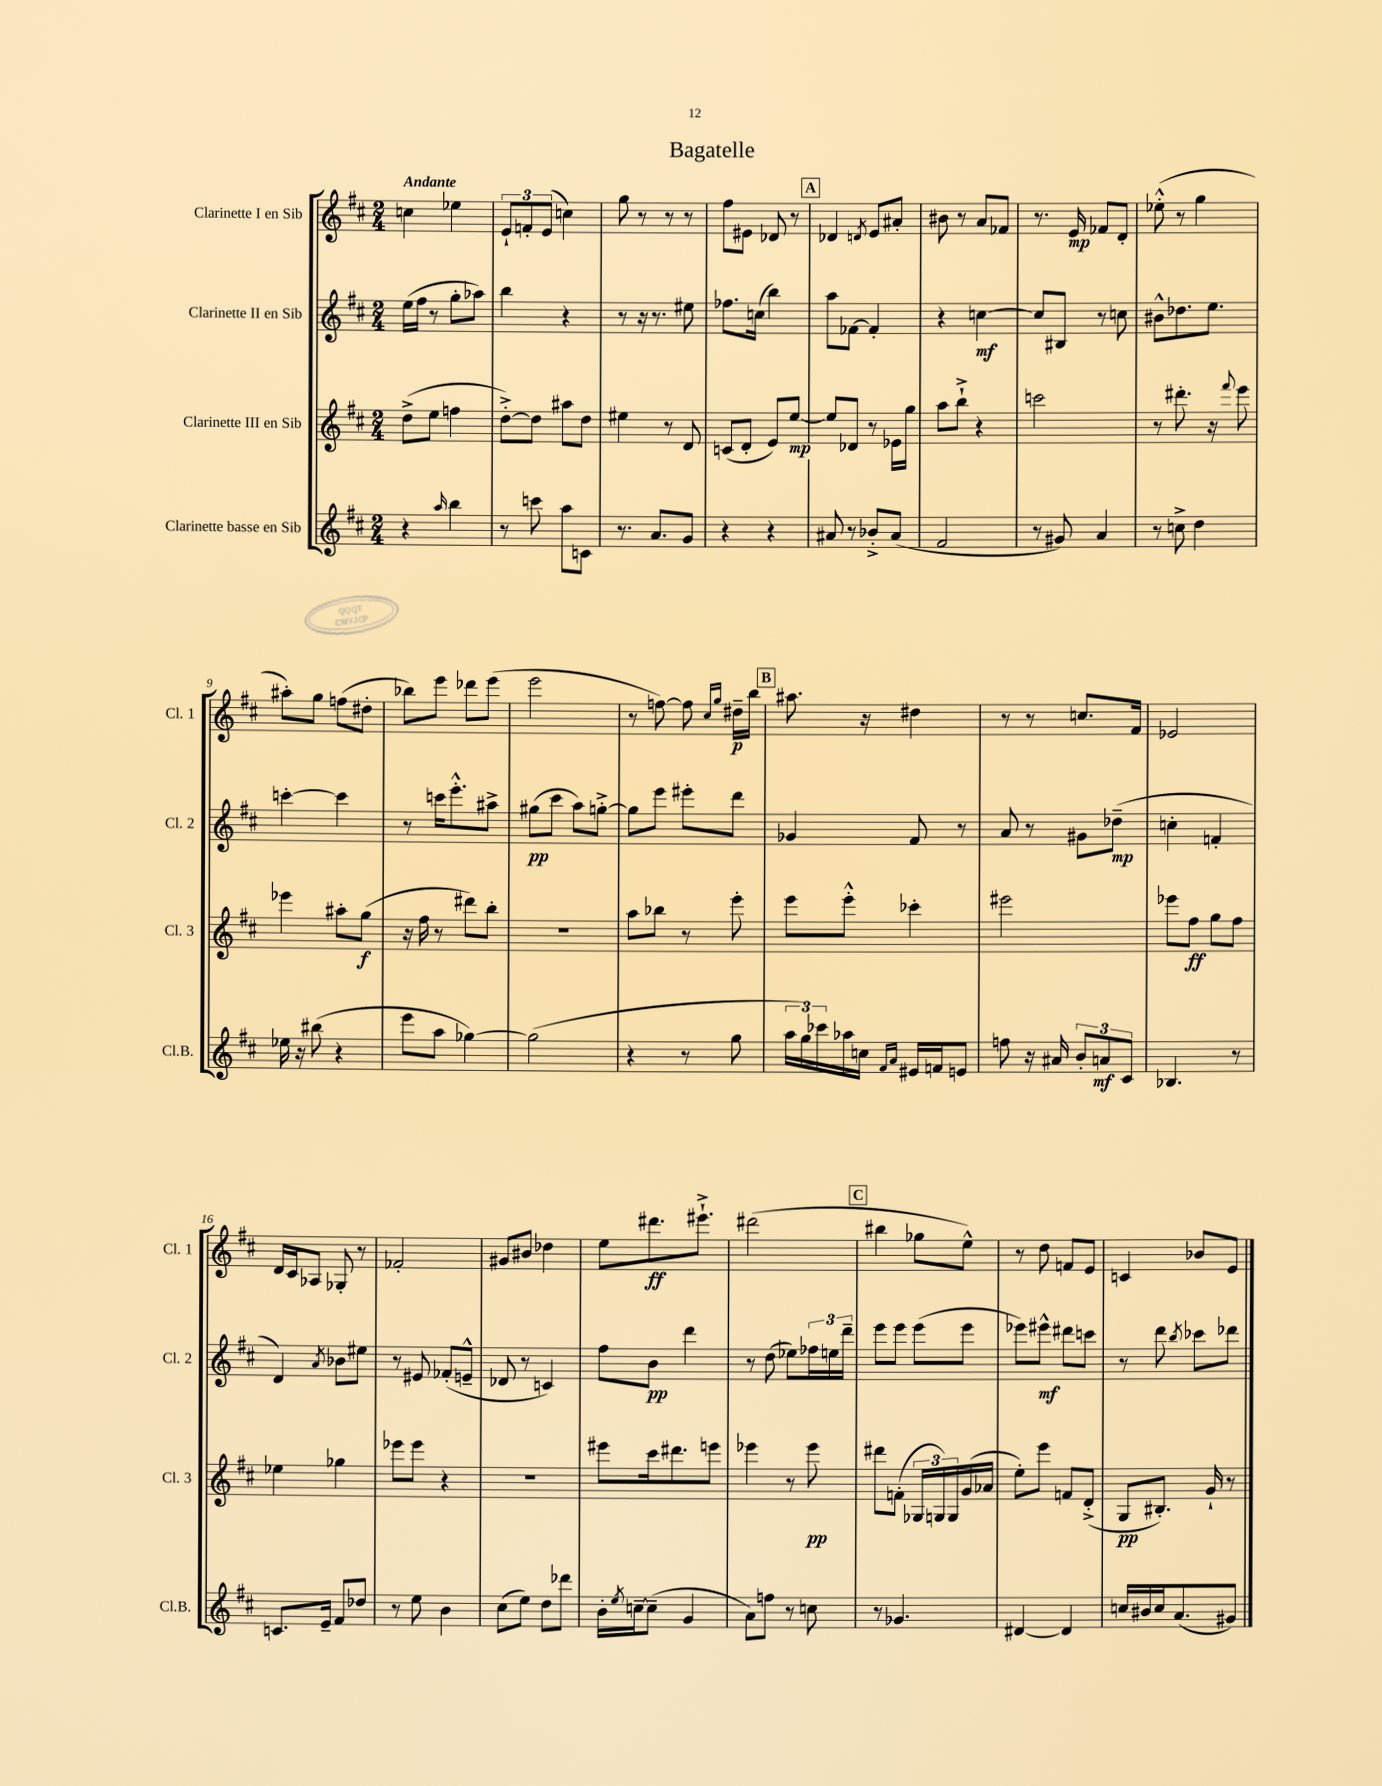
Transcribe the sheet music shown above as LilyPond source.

\header { title = "Bagatelle" }
<<
\new StaffGroup <<
\new Staff = "s0" \with { instrumentName = "Clarinette I en Sib" shortInstrumentName = "Cl. 1" } {
    \clef treble \key d \major \numericTimeSignature \time 2/4 \tempo "Andante"
    c''4 ees''4 |
    \tuplet 3/2 { e'8-! f'8-. e'8( } c''4) |
    g''8 r8 r8 r8 |
    fis''8 eis'8 des'8 r8 |
    \mark \markup { \box "A" } des'4 \acciaccatura { d'8 } e'8 ais'8-. |
    bis'8 r8 a'8 fes'8 |
    r8. e'16\mp fes'8 d'8-. |
    ees''8-.-^( r8 g''4 |
    ais''8-.) g''8 f''8( dis''8-. |
    bes''8) e'''8 des'''8 e'''8( |
    e'''2 |
    r8 f''8~) f''8 \grace { cis''16 g''16 } dis''16--\p b''16 |
    \mark \markup { \box "B" } ais''8. r16 dis''4 |
    r8 r8 c''8. fis'16 |
    ees'2 |
    d'16 cis'16 aes8 ges8-. r8 |
    fes'2-. |
    gis'8 bis'8 des''4 |
    e''8 dis'''8.\ff eis'''8.-!-> |
    dis'''2( |
    \mark \markup { \box "C" } bis''4 ges''8 e''8-^) |
    r8 d''8 f'8 e'8 |
    c'4 bes'8 e'8 \bar "|." |
}
\new Staff = "s1" \with { instrumentName = "Clarinette II en Sib" shortInstrumentName = "Cl. 2" } {
    \clef treble \key d \major \numericTimeSignature \time 2/4
    e''16( fis''16 r8 g''8-. aes''8) |
    b''4 r4 |
    r8 r16 r8. eis''8 |
    fes''8. c''16( b''4) |
    \mark \markup { \box "A" } a''8 fes'8~ fes'4-. |
    r4 c''4~\mf |
    c''8 bis8 r8 c''8 |
    bis'8-^ des''8. e''8. |
    c'''4~-. c'''4 |
    r8 c'''16 e'''8.-.-^ ais''8-> |
    gis''8\pp( cis'''8 a''8) g''8~-.-> |
    g''8 e'''8 eis'''8-. d'''8 |
    \mark \markup { \box "B" } ges'4 fis'8 r8 |
    a'8 r8 gis'8 des''8--\mp( |
    c''4-. f'4-. |
    d'4) \acciaccatura { a'8 } bes'8 eis''8 |
    r8 eis'8 fes'8-.( e'8---^ |
    des'8 r8 c'4) |
    fis''8 b'8\pp d'''4 |
    r8 d''8( ees''8) \tuplet 3/2 { fes''16 e''16 d'''16-- } |
    \mark \markup { \box "C" } e'''8 e'''8 e'''8( e'''8 |
    ees'''8) eis'''8-^\mf dis'''8 c'''8 |
    r8 d'''8 \acciaccatura { b''8 } ces'''8 des'''8 \bar "|." |
}
\new Staff = "s2" \with { instrumentName = "Clarinette III en Sib" shortInstrumentName = "Cl. 3" } {
    \clef treble \key d \major \numericTimeSignature \time 2/4
    d''8->( e''8 f''4 |
    d''8~-.->) d''8 ais''8 d''8 |
    eis''4 r8 d'8 |
    c'8( d'8-. e'8) e''8~\mp |
    \mark \markup { \box "A" } e''8 des'8 r8 ees'16 g''16 |
    a''8 b''8-!-> r4 |
    c'''2 |
    r8 dis'''8.-. r16 \appoggiatura { fis'''8 } e'''8 |
    ees'''4 ais''8-. g''8\f( |
    r16 fis''16 r8 dis'''8) b''8-. |
    R2 |
    a''8 bes''8 r8 e'''8-. |
    \mark \markup { \box "B" } e'''8 e'''8-.-^ ces'''4-. |
    eis'''2 |
    ees'''8 fis''8\ff g''8 fis''8 |
    ees''4 ges''4 |
    ees'''8 ees'''8 r4 |
    R2 |
    eis'''8 cis'''16 dis'''8. e'''8 |
    ees'''4 r8 ees'''8\pp |
    \mark \markup { \box "C" } dis'''8 f'8-.( \tuplet 3/2 { ges16 g16) g16 } g'16( aes'16 |
    e''8-.) e'''8 f'8 d'8-.->( |
    g8\pp bis8.-.) g'16-! r8 \bar "|." |
}
\new Staff = "s3" \with { instrumentName = "Clarinette basse en Sib" shortInstrumentName = "Cl.B." } {
    \clef treble \key d \major \numericTimeSignature \time 2/4
    r4 \grace { a''16 } b''4 |
    r8 c'''8 a''8 c'8 |
    r8. a'8. g'8 |
    r4 r4 |
    \mark \markup { \box "A" } ais'8 r8 bes'8-.-> ais'8( |
    fis'2 |
    r8 gis'8) a'4 |
    r8 c''8-> d''4 |
    ees''16 r16 bis''8( r4 |
    e'''8 a''8 ges''4~) |
    ges''2( |
    r4 r8 g''8 |
    \mark \markup { \box "B" } \tuplet 3/2 { a''16 g''16) ces'''16 } aes''16 c''16 \grace { fis'16 a'16 } eis'16 f'16 e'8 |
    f''8 r16 ais'16 \tuplet 3/2 { b'8-. a'8\mf cis'8 } |
    bes4. r8 |
    c'8. e'16-- fis'8 des''8 |
    r8 e''8 b'4 |
    cis''8( e''8) d''8 des'''8 |
    b'16-. \acciaccatura { e''8 } c''16~-- c''8--( g'4 |
    a'8) f''8 r8 c''8 |
    \mark \markup { \box "C" } r8 ges'4. |
    dis'4~ dis'4 |
    c''16 bis'16 c''16 a'8.( gis'8) \bar "|." |
}
>>
>>
